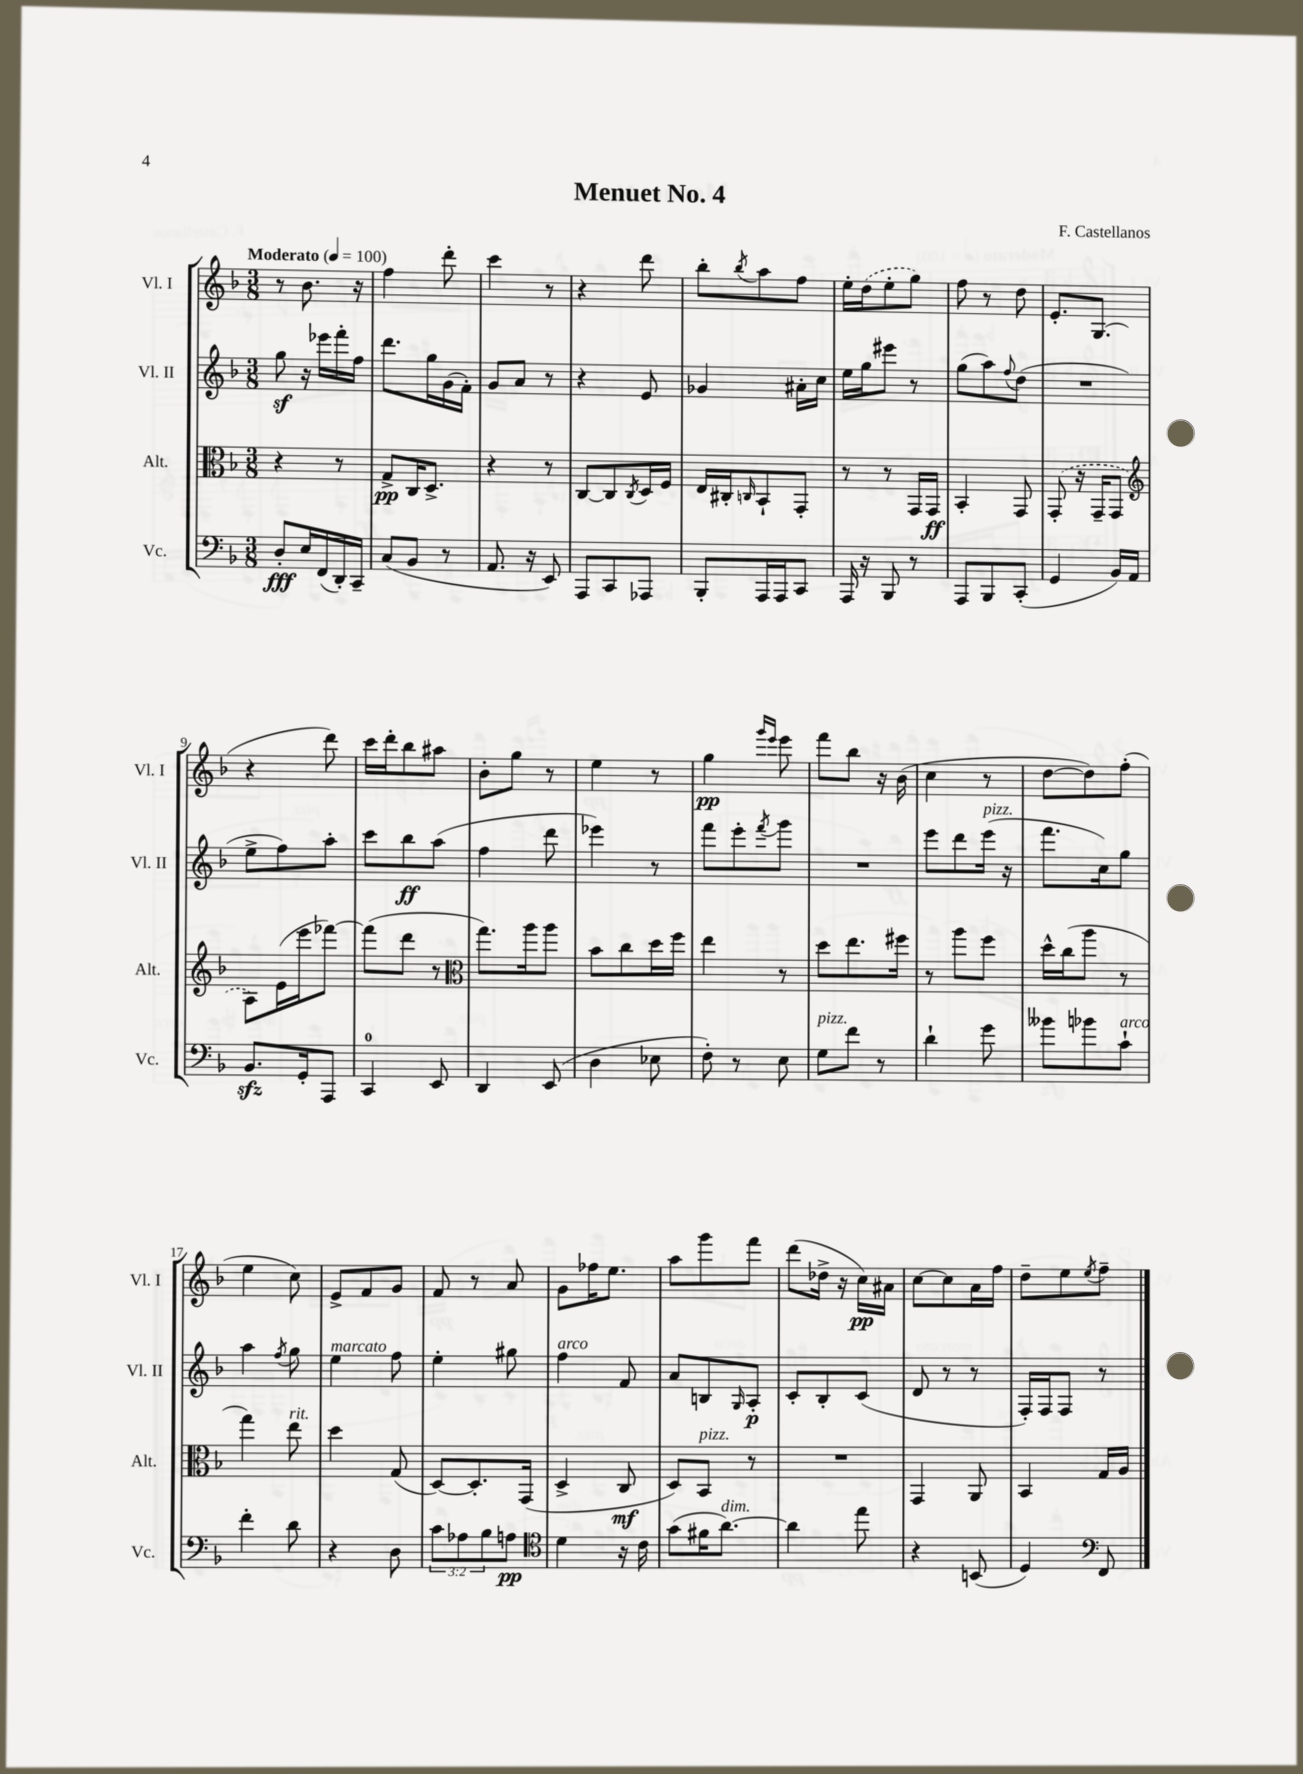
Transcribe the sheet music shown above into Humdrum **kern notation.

**kern	**kern	**kern	**kern
*staff4	*staff3	*staff2	*staff1
*clefF4	*clefC3	*clefG2	*clefG2
*k[b-]	*k[b-]	*k[b-]	*k[b-]
*M3/8	*M3/8	*M3/8	*M3/8
*MM100	*MM100	*MM100	*MM100
8D'	4r	8gg	8r
16E	.	16r	8.b-
(16FF	.	16eee-	.
16DD')	8r	16fff'	.
16CC~	.	16ff	16r
=	=	=	=
(8C	8G^	8.ddd	4ff
8BB-	16C	.	.
.	8.D^	16gg	.
8r	.	(16g	8ddd'
.	.	16f')	.
=	=	=	=
8.AA	4r	8g	4ccc
.	.	8a	.
16r	.	.	.
8EE)	8r	8r	8r
=	=	=	=
8AAA	[8C	4r	4r
8CC	8C]	.	.
.	8qC	.	.
8AAA-	16D	8e	8ddd
.	16F	.	.
=	=	=	=
8BBB-'	16E	4g-	8bb-'
.	16C#'	.	.
.	16qqC	.	8qbb-
16AAA	8BB-`	.	8aa
16AAA	.	.	.
8CC	8GG'	16a#'	8ff
.	.	16cc	.
=	=	=	=
16AAA	8r	16ee	16ee'
16r	.	16gg	(16dd
8BBB-	8r	8eee#	8ee'
8r	16GG	8r	8gg)
.	16GG	.	.
=	=	=	=
8AAA	4BB-'	(8gg	8ff
8BBB-	.	8aa)	8r
.	.	8qqff	.
(8CC'	8GG	(8dd	8dd
=	=	=	=
4GG	(8GG'	4.r	8.e'
.	16r	.	.
.	16GG~	.	(8.G
16BB-)	8GG	.	.
16AA	.	.	.
=	=	=	=
*	*clefG2	*	*
8.BB-	8A)	8ee^	4r
.	(16e	8ff)	.
16GG'	16eee	.	.
8AAA	[8fff-)	8aa'	8ddd)
=	=	=	=
4CC	(8fff-]	8ccc	16ccc
.	.	.	16ddd'
.	8ddd	8bb-	8bb-
8EE	8r	(8aa	8aa#
=	=	=	=
*	*clefC3	*	*
4DD	8.gg)	4ff	8b-'
.	.	.	8gg
.	16aa	.	.
(8EE	8aa	8ddd	8r
=	=	=	=
4D	8b-	4eee-)	4ee
.	8cc	.	.
8E-	16dd	8r	8r
.	16ff	.	.
=	=	=	=
8F')	4ee	8fff	4gg
8r	.	8eee'	.
.	.	.	16qqggg
.	.	8qfff	16qqeee
8E	8r	8ggg	8eee
=	=	=	=
8G	8dd	4.r	8fff
8f	8.ee	.	8bb-
8r	.	.	16r
.	16ff#	.	(16b-
=	=	=	=
4d`	8r	8eee	4cc
.	8aa	8ddd	.
8g	8ff	(16eee	8r
.	.	16r	.
=	=	=	=
8b--	16dd^^	8.fff	[8dd
.	(16cc	.	.
8b-	8aa	.	8dd])
.	.	16cc)	.
8c`	8r	8gg	(8ff'
=	=	=	=
4f'	4gg)	4aa	4ee
.	.	8qff	.
8d	8ee	8gg	8cc)
=	=	=	=
4r	4dd	4ee	8e^
.	.	.	8f
8D	(8G	8ff	8g
=	=	=	=
12c	[8D)	4ee'	8f
12A-	.	.	.
.	8.D']	.	8r
12B-	.	.	.
8A	.	8gg#	8a
.	(16GG	.	.
=	=	=	=
*clefC4	*	*	*
4d	4D^	4ff	8g
.	.	.	16ff-
.	.	.	8.ee
16r	8C	8f	.
16c	.	.	.
=	=	=	=
(8g	8D)	8a	8aa
16f#	8BB-	8B	8ggg
[8.a)	.	.	.
.	.	16qqG	.
.	8r	8A'	8fff
=	=	=	=
4a]	4.r	8c'	(8ddd
.	.	8B-'	16dd-^
.	.	.	16r
8ee	.	(8c	16cc)
.	.	.	16a#
=	=	=	=
4r	4GG	8d	[8cc
.	.	8r	8cc]
(8BB	8AA	8r	16a
.	.	.	16ff
=	=	=	=
4D)	4BB-	16F')	8dd~
.	.	16F	.
.	.	8F	8ee
*clefF4	*	*	*
.	.	.	8qee
8FF	16G	8r	8ff~
.	16A	.	.
==	==	==	==
*-	*-	*-	*-
